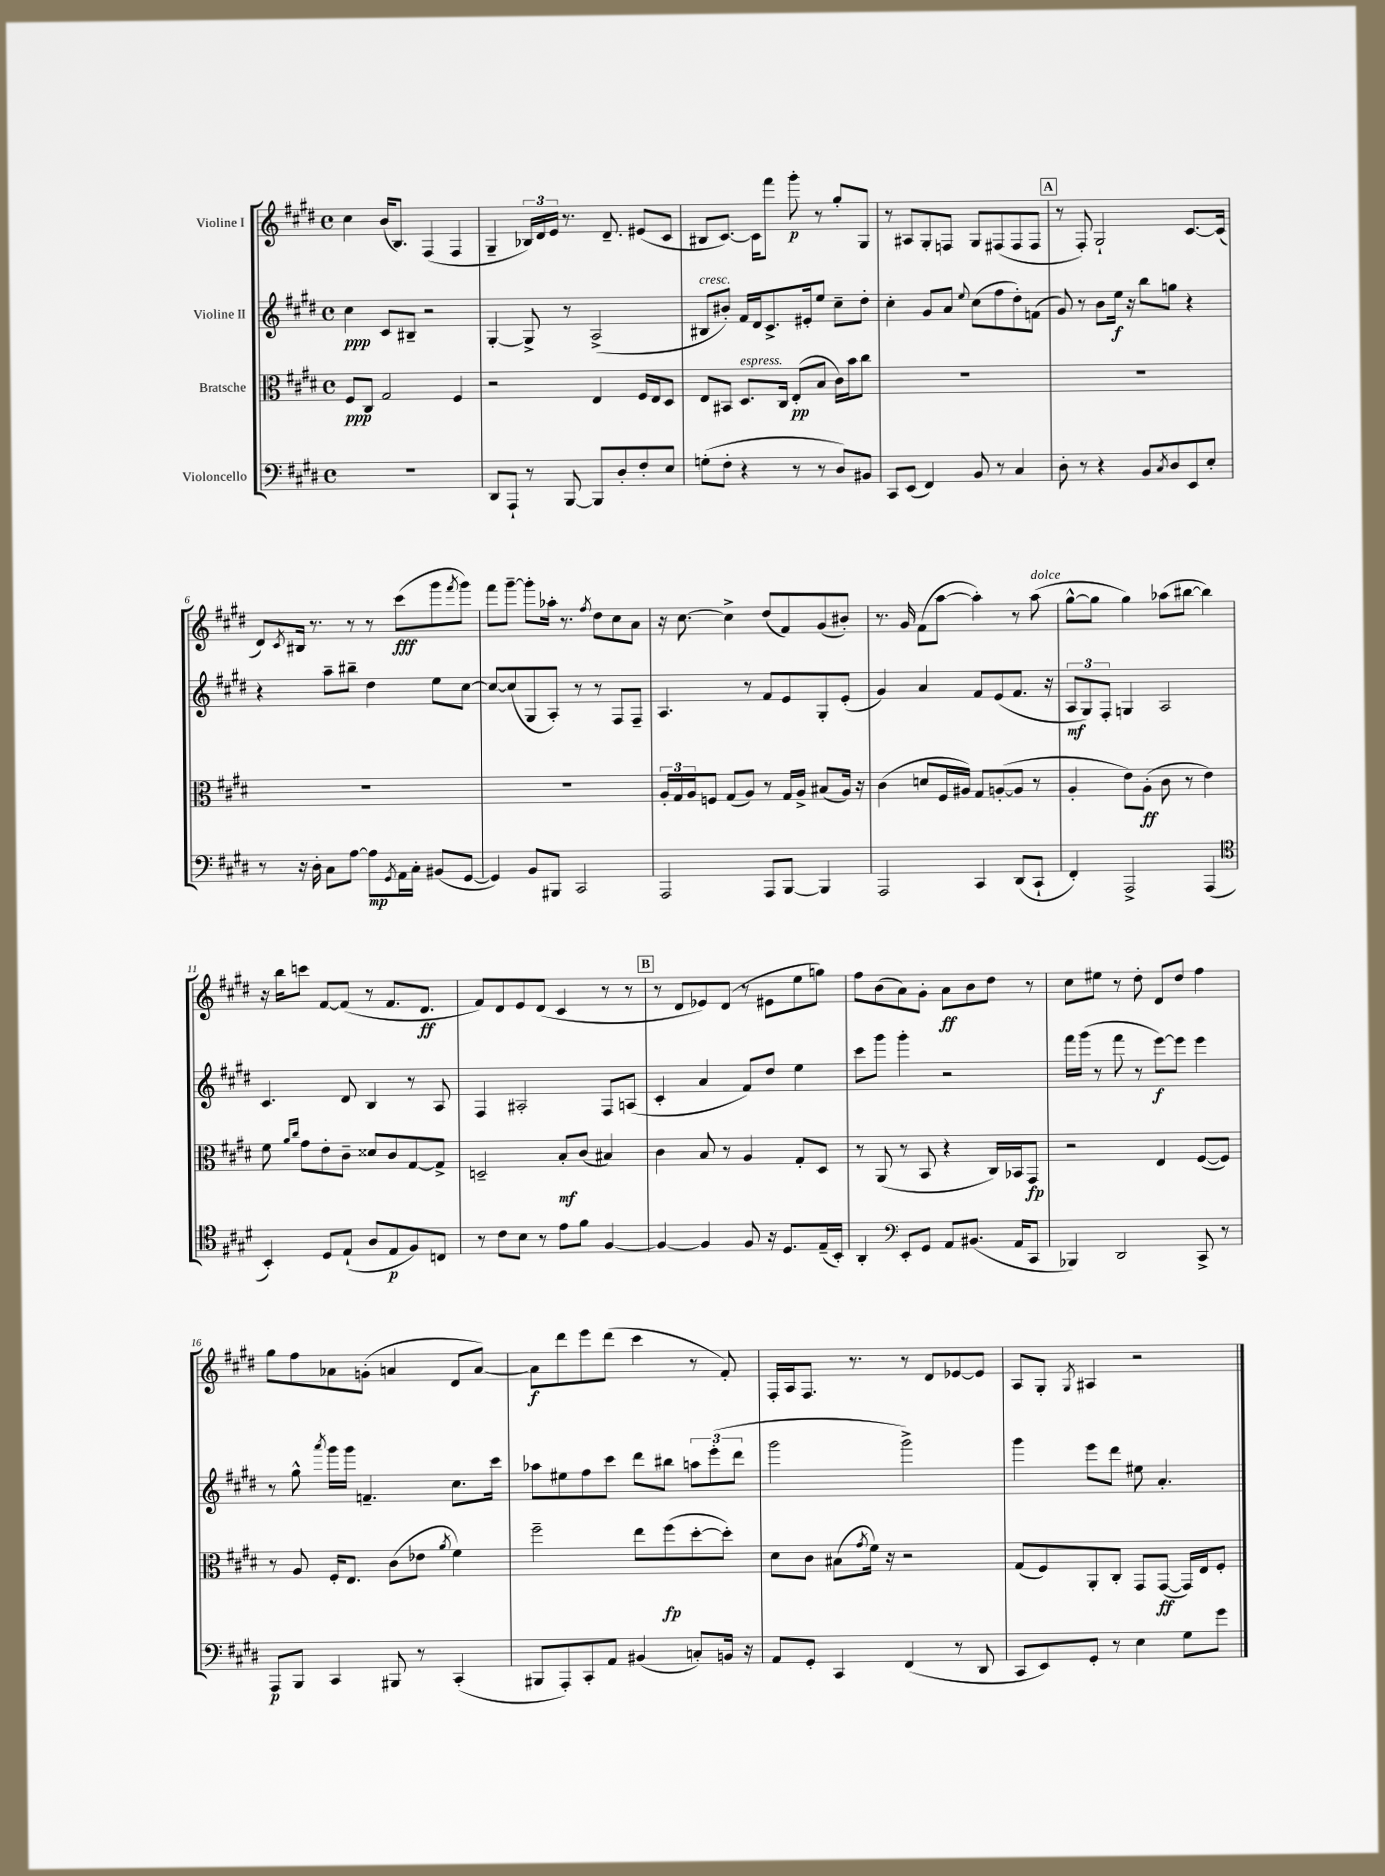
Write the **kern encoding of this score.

**kern	**dynam	**kern	**dynam	**kern	**dynam	**kern	**dynam
*part4	*part4	*part3	*part3	*part2	*part2	*part1	*part1
*staff4	*staff4	*staff3	*staff3	*staff2	*staff2	*staff1	*staff1
*I"Violoncello	*	*I"Bratsche	*	*I"Violine II	*	*I"Violine I	*
*clefF4	*	*clefC3	*	*clefG2	*	*clefG2	*
*k[f#c#g#d#]	*	*k[f#c#g#d#]	*	*k[f#c#g#d#]	*	*k[f#c#g#d#]	*
*M4/4	*	*M4/4	*	*M4/4	*	*M4/4	*
*met(c)	*	*met(c)	*	*met(c)	*	*met(c)	*
=1	=1	=1	=1	=1	=1	=1	=1
1r	.	8F#/L	ppp	4cc#\	ppp	4cc#\	.
.	.	8C#/J	.	.	.	.	.
.	.	2G#/	.	8c#/L	.	(16b/KL	.
.	.	.	.	.	.	8.B/J)	.
.	.	.	.	8B#X~/J	.	.	.
.	.	.	.	2r	.	(4F#/	.
.	.	4F#/	.	.	.	4F#/	.
=2	=2	=2	=2	=2	=2	=2	=2
8DD#/L	.	2r	.	[4G#'/	.	4G#~/	.
8AAA`/J	.	.	.	.	.	.	.
8r	.	.	.	8G#^/]	.	24B-X/LL)	.
.	.	.	.	.	.	24d#/	.
.	.	.	.	.	.	24e/JJ	.
[8BBB/	.	.	.	8r	.	8.r	.
8BBB/L]	.	4E/	.	(2A^/	.	.	.
.	.	.	.	.	.	8.d#~/	.
8D#'/	.	.	.	.	.	.	.
8F#'/	.	16F#/LL	.	.	.	(8e#X/L	.
.	.	16E/J	.	.	.	.	.
8E/J	.	8D#/J	.	.	.	8c#/J	.
=3	=3	=3	=3	=3	=3	=3	=3
!	!	!	!	!LO:TX:a:i:t=cresc.	!	!	!
(8Gn'\L	.	8E/L	.	8B#X/L	.	8B#X/L	.
8F#'\J	.	8BB#X/J	.	8b#X'/J)	.	[8.c#/J)	.
!	!	!LO:TX:a:i:t=espress.	!	!	!	!	!
4r	.	8.D#/L	.	16f#/LL	.	.	.
.	.	.	.	16d#/J	.	16c#\KL]	.
.	.	.	.	8.c#^/	.	8fff#\J	.
.	.	16C#/Jk	.	.	.	.	.
8r	.	(8E'/L	pp	.	.	8ggg#'\	p
.	.	.	.	16e#X'/k	.	.	.
8r	.	8B/J	.	8ee/J	.	8r	.
8D#/L)	.	16c#\LL)	.	8cc#~\L	.	8gg#'/L	.
.	.	16b\J	.	.	.	.	.
8BB#X/J	.	8cc#\J	.	8dd#'\J	.	8G#/J	.
=4	=4	=4	=4	=4	=4	=4	=4
8CC#/L	.	1r	.	4cc#'\	.	8r	.
(8EE/J	.	.	.	.	.	8A#X/L	.
4FF#/)	.	.	.	8g#/L	.	8G#'/	.
.	.	.	.	8a/J	.	8Fn/J	.
.	.	.	.	8qqee/	.	.	.
8BB/	.	.	.	(8cc#\L	.	8G#/L	.
8r	.	.	.	8ff#\	.	(8F#X/	.
4C#/	.	.	.	8dd#'\)	.	8F#/	.
.	.	.	.	(8fn\J	.	8F#/J	.
!!LO:REH:place=s1:t=A
=5	=5	=5	=5	=5	=5	=5	=5
8D#'\	.	1r	.	8g#/)	.	8r	.
8r	.	.	.	8r	.	8F#'/)	.
4r	.	.	.	8b\L	.	2G#`/	.
.	.	.	.	16ee\Jk	f	.	.
.	.	.	.	16r	.	.	.
8BB/L	.	.	.	8bb\L	.	.	.
8qC#/	.	.	.	.	.	.	.
8D#/	.	.	.	8ggn\J	.	.	.
8EE/	.	.	.	4r	.	[8.c#/L	.
8E'/J	.	.	.	.	.	.	.
.	.	.	.	.	.	(16c#/Jk]	.
!!LO:LB:g=z
=6	=6	=6	=6	=6	=6	=6	=6
8r	.	1r	.	4r	.	8d#/L)	.
.	.	.	.	.	.	8qc#/	.
16r	.	.	.	.	.	16B#X/Jk	.
16D#'\	.	.	.	.	.	8.r	.
8C#\L	.	.	.	8aa~\L	.	.	.
[8A\J	.	.	.	8bb#X~\J	.	8r	.
8A\L]	mp	.	.	4dd#\	.	8r	.
8qGG#/	.	.	.	.	.	.	.
16AA\L	.	.	.	.	.	(8ccc#\L	fff
16C#'\JJ	.	.	.	.	.	.	.
(8BB#X/L	.	.	.	8ee\L	.	8ggg#\	.
.	.	.	.	.	.	8qfff#/	.
[8GG#/J	.	.	.	[8cc#\J	.	8ggg#\J)	.
=7	=7	=7	=7	=7	=7	=7	=7
4GG#/])	.	1r	.	8cc#/L_	.	8fff#\L	.
.	.	.	.	(8cc#/]	.	[8ggg#~\J	.
8BB/L	.	.	.	8G#/	.	8ggg#'\L]	.
8BBB#X/J	.	.	.	8A'/J)	.	16aa-X'\Jk	.
.	.	.	.	.	.	8.r	.
2CC#/	.	.	.	8r	.	.	.
.	.	.	.	.	.	8qff#/	.
.	.	.	.	8r	.	8dd#\L	.
.	.	.	.	8F#/L	.	8cc#\	.
.	.	.	.	8F#~/J	.	8a\J	.
=8	=8	=8	=8	=8	=8	=8	=8
2AAA/	.	24A'/LL	.	4.A/	.	16r	.
.	.	24G#/	.	.	.	.	.
.	.	.	.	.	.	[8.cc#\	.
.	.	24A/J	.	.	.	.	.
.	.	8Fn/J	.	.	.	.	.
.	.	(8G#/L	.	.	.	4cc#^\]	.
.	.	8A/J)	.	8r	.	.	.
8AAA/L	.	8r	.	8f#/L	.	(8dd#/L	.
[8BBB/J	.	16G#/LL	.	8e/	.	8f#/)	.
.	.	16A^/JJ	.	.	.	.	.
4BBB/]	.	(8B#X/L	.	8G#'/	.	(8g#/	.
.	.	16A/Jk)	.	(8e'/J	.	8b#X'/J)	.
.	.	16r	.	.	.	.	.
=9	=9	=9	=9	=9	=9	=9	=9
2AAA/	.	(4c#\	.	4g#/)	.	8.r	.
.	.	.	.	.	.	16g#/	.
.	.	8dn/L	.	4a/	.	(8f#\L	.
.	.	16F#/L	.	.	.	[8aa\J	.
.	.	16A#X/JJ)	.	.	.	.	.
4CC#/	.	8G#/L	.	8f#/L	.	4aa'\])	.
.	.	([8An'/	.	(8e/	.	.	.
(8DD#/L	.	8A/J]	.	8.f#/J	.	8r	.
!	!	!	!	!	!	!LO:TX:a:i:t=dolce	!
8CC#`/J	.	8r	.	.	.	(8aa\	.
.	.	.	.	16r	.	.	.
=10	=10	=10	=10	=10	=10	=10	=10
4FF#'/)	.	4A'/	.	12A/L	mf	[8gg#^^\L	.
.	.	.	.	12G#/)	.	.	.
.	.	.	.	.	.	8gg#\J]	.
.	.	.	.	12F#'/J	.	.	.
2AAA^/	.	8e\L)	.	4Gn/	.	4gg#\)	.
.	.	(8A'\J	ff	.	.	.	.
.	.	8c#\	.	2A/	.	(8aa-X\L	.
.	.	8r	.	.	.	[8bb#X\J	.
(4AAA/	.	4e\)	.	.	.	4bb#\])	.
!!LO:LB:g=z
=11	=11	=11	=11	=11	=11	=11	=11
*clefC4	*	*	*	*	*	*	*
4BB'/)	.	8f#\	.	4.c#/	.	16r	.
.	.	.	.	.	.	16bb\KL	.
.	.	16qqa/LL	.	.	.	.	.
.	.	16qqcc#/JJ	.	.	.	.	.
.	.	8g#\L	.	.	.	8cccn\J	.
8D#/L	.	8e'\	.	.	.	[8f#/L	.
(8E`/J	.	8c#~\J	.	8d#/	.	(8f#/J]	.
8A/L	.	8d##X/L	.	4B/	.	8r	.
8E/	p	8c#/	.	.	.	8.f#/L	.
8F#/)	.	[8G#/	.	8r	.	.	.
.	.	.	.	.	.	8.d#/J	ff
8Cn/J	.	8G#^/J]	.	8A/	.	.	.
=12	=12	=12	=12	=12	=12	=12	=12
8r	.	2Dn~/	.	4F#/	.	8f#/L)	.
8c#\L	.	.	.	.	.	8d#/	.
8B\J	.	.	.	2A#X'/	.	8e/	.
8r	.	.	.	.	.	(8d#/J	.
8e\L	.	8B'/L	mf	.	.	4c#/	.
8f#\J	.	(8c#/J	.	.	.	.	.
[4F#/	.	4B#X/)	.	8F#/L	.	8r	.
.	.	.	.	(8An/J	.	8r	.
!!LO:REH:place=s1:t=B
=13	=13	=13	=13	=13	=13	=13	=13
4F#/_	.	4c#\	.	4c#'/	.	8r	.
.	.	.	.	.	.	8d#/L	.
4F#/]	.	8B/	.	4a/	.	8e-X/)	.
.	.	8r	.	.	.	(8d#/J	.
8F#/	.	4A/	.	8f#/L)	.	8r	.
16r	.	.	.	8dd#/J	.	8e#X\L	.
8.D#/L	.	.	.	.	.	.	.
.	.	8G#'/L	.	4ee\	.	8ee\	.
(16E~/L	.	8D#/J	.	.	.	8ggn\J)	.
16BB'/JJ)	.	.	.	.	.	.	.
=14	=14	=14	=14	=14	=14	=14	=14
4AA'/	.	8r	.	8ccc#\L	.	8ff#\L	.
.	.	(8AA/	.	8ggg#\J	.	(8b\	.
*clefF4	*	*	*	*	*	*	*
8EE'/L	.	8r	.	4ggg#'\	.	8a\)	.
8GG#/J	.	8BB/	.	.	.	8g#'\J	.
8AA/L	.	4r	.	2r	.	8a\L	ff
(8.BB#X/J	.	.	.	.	.	8b\	.
.	.	16C#/LL)	.	.	.	8dd#\J	.
16AA/KL	.	16BB-X/J	.	.	.	.	.
8CC#/J	.	8GG#/J	fp	.	.	8r	.
=15	=15	=15	=15	=15	=15	=15	=15
4BBB-X/)	.	2r	.	16fff#\LL	.	8cc#\L	.
.	.	.	.	(16ggg#\JJ	.	.	.
.	.	.	.	8r	.	8ee#X\J	.
2DD#/	.	.	.	8fff#\	.	8r	.
.	.	.	.	8r	.	8dd#'\	.
.	.	4E/	.	[8eee\L)	f	8d#/L	.
.	.	.	.	8eee\J]	.	8dd#/J	.
8CC#^/	.	([8F#/L	.	4eee\	.	4ff#\	.
8r	.	8F#/J])	.	.	.	.	.
!!LO:LB:g=z
=16	=16	=16	=16	=16	=16	=16	=16
8AAA/L	p	8r	.	8r	.	8gg#\L	.
8BBB/J	.	8A/	.	8gg#^^\	.	8ff#\	.
.	.	.	.	8qaaa/	.	.	.
4CC#/	.	16F#'/KL	.	16ggg#\LL	.	8a-X\	.
.	.	8.E/J	.	16ggg#\JJ	.	.	.
.	.	.	.	4.fn~/	.	(8gn'\J	.
8BBB#X/	.	(8c#\L	.	.	.	4an/	.
8r	.	8e-X\J	.	.	.	.	.
.	.	8qa/	.	.	.	.	.
(4CC#'/	.	4f#\)	.	8.cc#\L	.	8d#/L	.
.	.	.	.	.	.	[8a/J)	.
.	.	.	.	16ccc#\Jk	.	.	.
=17	=17	=17	=17	=17	=17	=17	=17
8BBB#X/L	.	2ff#~\	.	8aa-X\L	.	8a\L]	f
8AAA'/)	.	.	.	8ee#X\	.	8ddd#\	.
8CC#'/	.	.	.	8ff#\	.	8eee\	.
8AA/J	.	.	.	8ccc#\J	.	(8ddd#\J	.
(4BB#X/	.	8ee\L	.	8ddd#\L	.	4ccc#\	.
.	.	(8ff#\	fp	8bb#X\J	.	.	.
8Cn'/L)	.	[8dd#'\	.	12aan\L	.	8r	.
.	.	.	.	(12eee'\	.	.	.
16BBn/Jk	.	8dd#'\J])	.	.	.	8f#'/)	.
.	.	.	.	12ddd#\J	.	.	.
16r	.	.	.	.	.	.	.
=18	=18	=18	=18	=18	=18	=18	=18
8AA/L	.	8d#\L	.	2ggg#\	.	16F#'/LL	.
.	.	.	.	.	.	16A/J	.
8GG#'/J	.	8c#\J	.	.	.	8.F#/J	.
4CC#/	.	(8B#X\L	.	.	.	.	.
.	.	.	.	.	.	8.r	.
.	.	8qg#/	.	.	.	.	.
.	.	16f#\Jk)	.	.	.	.	.
.	.	16r	.	.	.	.	.
(4FF#/	.	2r	.	2ggg#^\)	.	8r	.
.	.	.	.	.	.	8d#/L	.
8r	.	.	.	.	.	[8e-X/	.
8DD#/	.	.	.	.	.	8e-/J]	.
=19	=19	=19	=19	=19	=19	=19	=19
8CC#/L	.	(8G#/L	.	4ggg#\	.	8A/L	.
8EE/)	.	8F#/)	.	.	.	8G#'/J	.
.	.	.	.	.	.	8qG#/	.
8GG#'/J	.	8AA'/	.	8eee\L	.	4A#X/	.
8r	.	8C#'/J	.	8ddd#\J	.	.	.
4E\	.	8GG#/L	.	8ee#X\	.	2r	.
.	.	([8GG#/J	ff	4.a'/	.	.	.
8G#\L	.	16GG#/LL])	.	.	.	.	.
.	.	16E/J	.	.	.	.	.
8g#\J	.	8F#'/J	.	.	.	.	.
==	==	==	==	==	==	==	==
*-	*-	*-	*-	*-	*-	*-	*-
